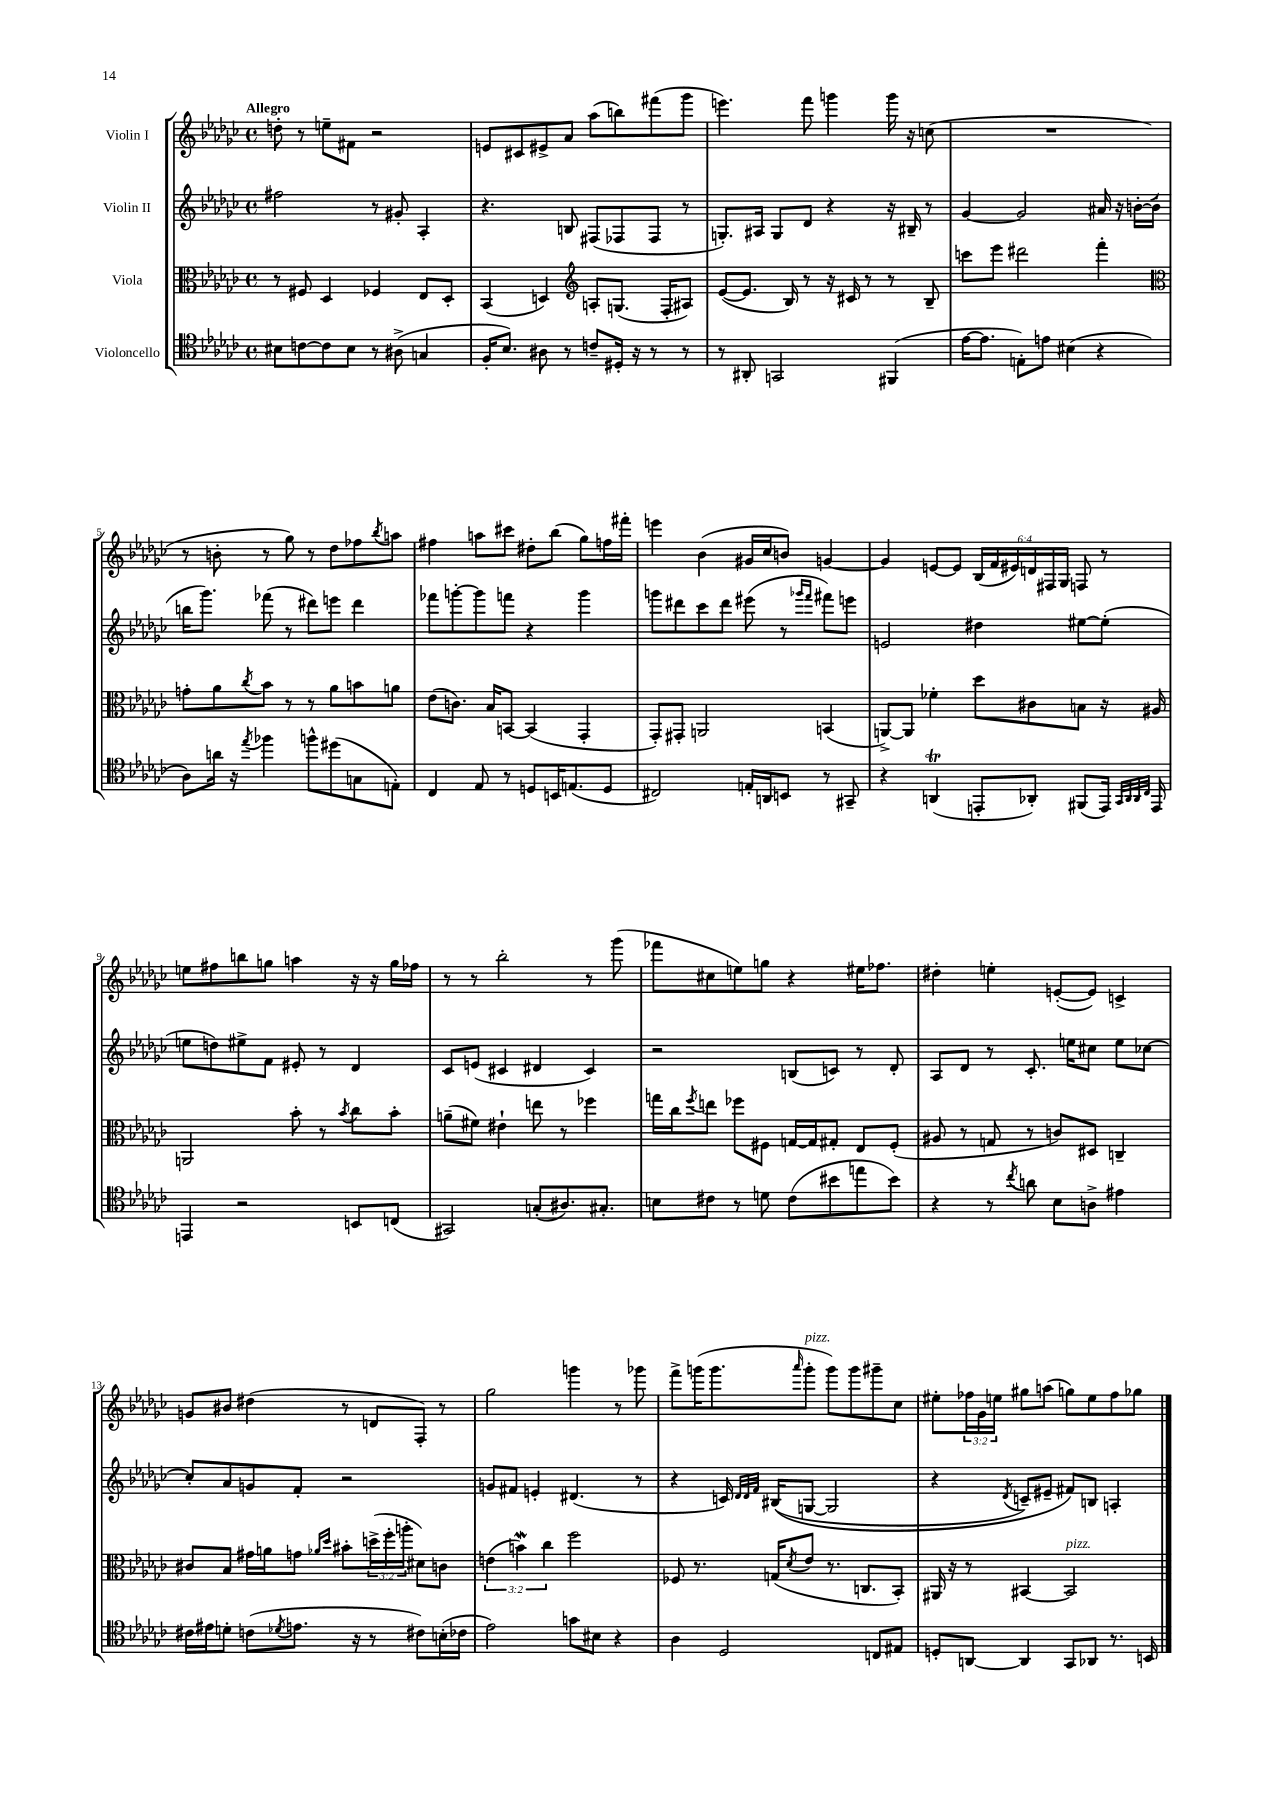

**kern	**kern	**kern	**kern
*part4	*part3	*part2	*part1
*staff4	*staff3	*staff2	*staff1
*I"Violoncello	*I"Viola	*I"Violin II	*I"Violin I
*clefC4	*clefC3	*clefG2	*clefG2
*k[b-e-a-d-g-c-]	*k[b-e-a-d-g-c-]	*k[b-e-a-d-g-c-]	*k[b-e-a-d-g-c-]
*M4/4	*M4/4	*M4/4	*M4/4
*met(c)	*met(c)	*met(c)	*met(c)
=1	=1	=1	=1
!	!	!	!LO:TX:a:B:t=Allegro
8B#X\L	8r	2ff#X\	8ddn'\
[8cn\	8F#X/	.	8r
8c\]	4D-/	.	8een~\L
8B#\J	.	.	8f#X\J
8r	4F-X/	8r	2r
(8A#X^\	.	8g#X'/	.
4Gn/	8E-/L	4A-'/	.
.	8D-'/J	.	.
=2	=2	=2	=2
16F'/KL	(4BB-/	4.r	8en/L
8.B-/J)	.	.	.
.	.	.	8c#X/
8A#X\	4Dn/)	.	8e#X^/
8r	.	8Bn/	8a-/J
*	*clefG2	*	*
8cn~/L	8An'/L	(8F#X/L	(8aa-\L
16D#X'/Jk	(8.Gn/J	8F-X/	8bbn\)
16r	.	.	.
8r	.	8F-/J	(8fff#X\
.	16F'/KL	.	.
8r	8A#X/J)	8r	8ggg-\J
=3	=3	=3	=3
8r	([8e-/L	8.Gn'/L)	4.eeen\)
8AA#X'/	8.e-/J]	.	.
.	.	16A#X/Jk	.
2GGn/	.	8G/L	.
.	16B-/)	.	.
.	8r	8d-/J	8fff\
.	16r	4r	4gggn\
.	16c#X/	.	.
.	8r	.	.
(4FF#X/	8r	16r	16ggg\
.	.	16B#X~/	16r
.	8B-~/	8r	(8ccn\
=4	=4	=4	=4
[16e-\KL	8cccn\L	[4g-/	1r
8.e-\J]	.	.	.
.	8eee-\J	.	.
8En'\L)	2ddd#X\	2g-/]	.
8en\J	.	.	.
(4B#X\	.	.	.
4r	4fff'\	16a#X/	.
.	.	16r	.
.	.	[16bn'\LL	.
.	.	(16b'\JJ]	.
!!LO:LB:g=z
=5	=5	=5	=5
*	*clefC3	*	*
8A-\L)	8gn'\L	16bbn\KL	8r
.	.	8.ggg-\J)	.
16an\Jk	8a-\	.	8bn'\
16r	.	.	.
8qee-/	8qcc-/	.	.
4ff-X\	8b-\J	(8fff-X\	8r
.	8r	8r	8gg-\)
8ffn^^\L	8r	8ddd#X\L)	8r
(8dd#X\	8a-\L	8eeen\J	8dd-\L
8Gn\	8bn\	4ddd#\	8ff-X\
.	.	.	8qbb-/
8En'\J)	8an\J	.	8aan\J
=6	=6	=6	=6
4C-/	(8e-\L	8fff-X\L	4ff#X\
.	8.cn\J)	[8gggn'\	.
8E-/	.	8ggg\]	8aan\L
.	16B-/KL	.	.
8r	[8BBn/J	8fffn\J	8ccc#X\J
8Dn/L	(4BB/]	4r	8dd#X'\L
16BBn/K	.	.	(8bb-\J
(8.En/	.	.	.
.	4GG-'/	4ggg\	8gg-\L)
8D/J	.	.	16ffn\L
.	.	.	16fff#X'\JJ
=7	=7	=7	=7
2C#X/)	8GG-'/L)	8gggn\L	4eeen\
.	8GG#X'/J	8ddd#X\	.
.	2AAn/	8ccc-\	(4b-\
.	.	8ddd#\J	.
16En'/LL	.	(8eee#X\	16g#X/LL
16AAn/J	.	.	16cc-/J
8BBn/J	.	8r	8bn/J)
.	.	16qqggg-X/LL	.
.	.	16qqfff/JJ	.
8r	(4BBn/	8fff#X\L)	[4gn/
8GG#X~/	.	8eeen\J	.
=8	=8	=8	=8
4r	[8AAn^/L)	2en/	4g/]
.	8AA/J]	.	.
(4AAnt/	4f-X'\	.	[8en/L
.	.	.	8e/J]
8EEn'/L	8dd-\L	4dd#X\	(24B-/LL
.	.	.	24f/
.	.	.	24e#X/)
8AA-X'/J)	8c#X\	.	24dn/
.	.	.	24F#X/
.	.	.	24G-/JJ
(8FF#X/L	8Bn\J	[8ee#X\L	8Fn/
16EE/Jk)	16r	(8ee#'\J]	8r
32qqGG-/LLL	.	.	.
32qqAA-/	.	.	.
32qqAA-/	.	.	.
32qqC-/JJJ	.	.	.
16EE/	16A#X/	.	.
!!LO:LB:g=z
=9	=9	=9	=9
4EEn/	2AAn/	8een\L	8een\L
.	.	8ddn\)	8ff#X\
2r	.	8ee#X^\	8bbn\
.	.	8f\J	8ggn\J
.	8b-'\	8e#X'/	4aan\
.	8r	8r	.
.	8qb-/	.	.
8BBn/L	8cc-\L	4d-/	16r
.	.	.	16r
(8Cn/J	8b-'\J	.	16gg\LL
.	.	.	16ff-X\JJ
=10	=10	=10	=10
2GG#X/)	(8an~\L	8c-/L	8r
.	8f#X\J)	(8en/J	8r
.	4e#X`\	4c#X/	2bb-'\
(8Gn'/L	8een\	4d#X/	.
8.A#X/)	8r	.	.
.	4ff-X\	4c#/)	8r
8.G#X'/J	.	.	.
.	.	.	(8ggg-\
=11	=11	=11	=11
8Bn\L	16ggn\LL	2r	8fff-X\L
.	16cc-\J	.	.
.	8qff/	.	.
8c#X\J	8een\J	.	8cc#X\
8r	8ff-X\L	.	8een\)
8dn\	8F#X\J	.	8ggn\J
(8c#\L	[16Gn/LL	(8Bn/L	4r
.	16G/J]	.	.
8b#X\	8G#X'/J	8cn/J)	.
8een\	8E-/L	8r	16ee#X\KL
.	.	.	8.ff-X\J
8b#\J)	(8F#'/J	8d-'/	.
=12	=12	=12	=12
4r	8A#X/	8A-/L	4dd#X'\
.	8r	8d-/J	.
8r	8Gn/	8r	4een'\
8qcc-/	.	.	.
8an\	8r	8.c-'/	.
8B-\L	8cn/L)	.	([8en'/L
.	.	16een\KL	.
8An^\J	8D#X/J	8cc#X\J	8e/J])
4e#X\	4Cn~/	8ee\L	4cn^/
.	.	[8cc-X\J	.
!!LO:LB:g=z
=13	=13	=13	=13
16c#X\LL	8c#X/L	8cc-'/L]	8gn/L
16e#X\J	.	.	.
8dn'\J	8B-/J	8a-/	8b#X/J
(8cn\L	16g#X\LL	8gn/	(4dd#X\
.	16an\J	.	.
8qd-X/	.	.	.
8.en\J	8gn\J	8f'/J	.
.	16qqa-X/LL	.	.
.	16qqdd-/JJ	.	.
.	8b#X'\L	2r	8r
16r	.	.	.
8r	(24ddn^\L	.	8dn/L
.	24ff'\	.	.
.	24aan'\JJ	.	.
8c#X\L)	8d#X\L)	.	8F'/J)
(16Bn'\L	8cn\J	.	8r
16c-X\JJ	.	.	.
=14	=14	=14	=14
2e-\)	(6en\	8gn/L	2gg-\
.	.	8f#X/J	.
.	6bnW\)	.	.
.	.	4en'/	.
.	6cc-\	.	.
8gn\L	2ff\	(4.d#X/	4gggn\
8B#X\J	.	.	.
4r	.	.	8r
.	.	8r	8ggg-X\
=15	=15	=15	=15
4A-\	8F-X/	4r	8fff^\L
.	8.r	.	(16gggn\K
.	.	.	8.ggg\
2D-/	.	16cn/)	.
.	.	32qqd-/LLL	.
.	.	32qqd-/	.
.	.	32qqf/JJJ	.
.	(16Gn/KL	((16B#X/KL	.
.	8qd-/	.	16qqaaa-/
!	!	!	!LO:TX:a:i:t=pizz.
.	8e-/J	[8Gn/J	8ggg'\J
.	8.r	2G/]	8ggg\L)
.	.	.	8ggg\
.	8.Cn/L	.	.
8Cn/L	.	.	8ggg#X~\
8E#X/J	8BB-'/J)	.	8cc-\J
=16	=16	=16	=16
8Dn'/L	16AA#X/	4r	8ee#X'\L
.	16r	.	.
[8AAn/J	8r	.	24ff-X\L
.	.	.	24g-\
.	.	.	24een\JJ
.	.	8qd-/	.
4AA/]	[4BB#X/	8cn~/L)	8gg#X\L
.	.	8e#X~/J	(8aan\J
!	!LO:TX:a:i:t=pizz.	!	!
8GG-/L	2BB#/]	8f#X/L)	8ggn\L)
8AA-X/J	.	8Bn/J	8ee\
8.r	.	4An'/	8ff-\
.	.	.	8gg-X\J
16BBn/	.	.	.
==	==	==	==
*-	*-	*-	*-
